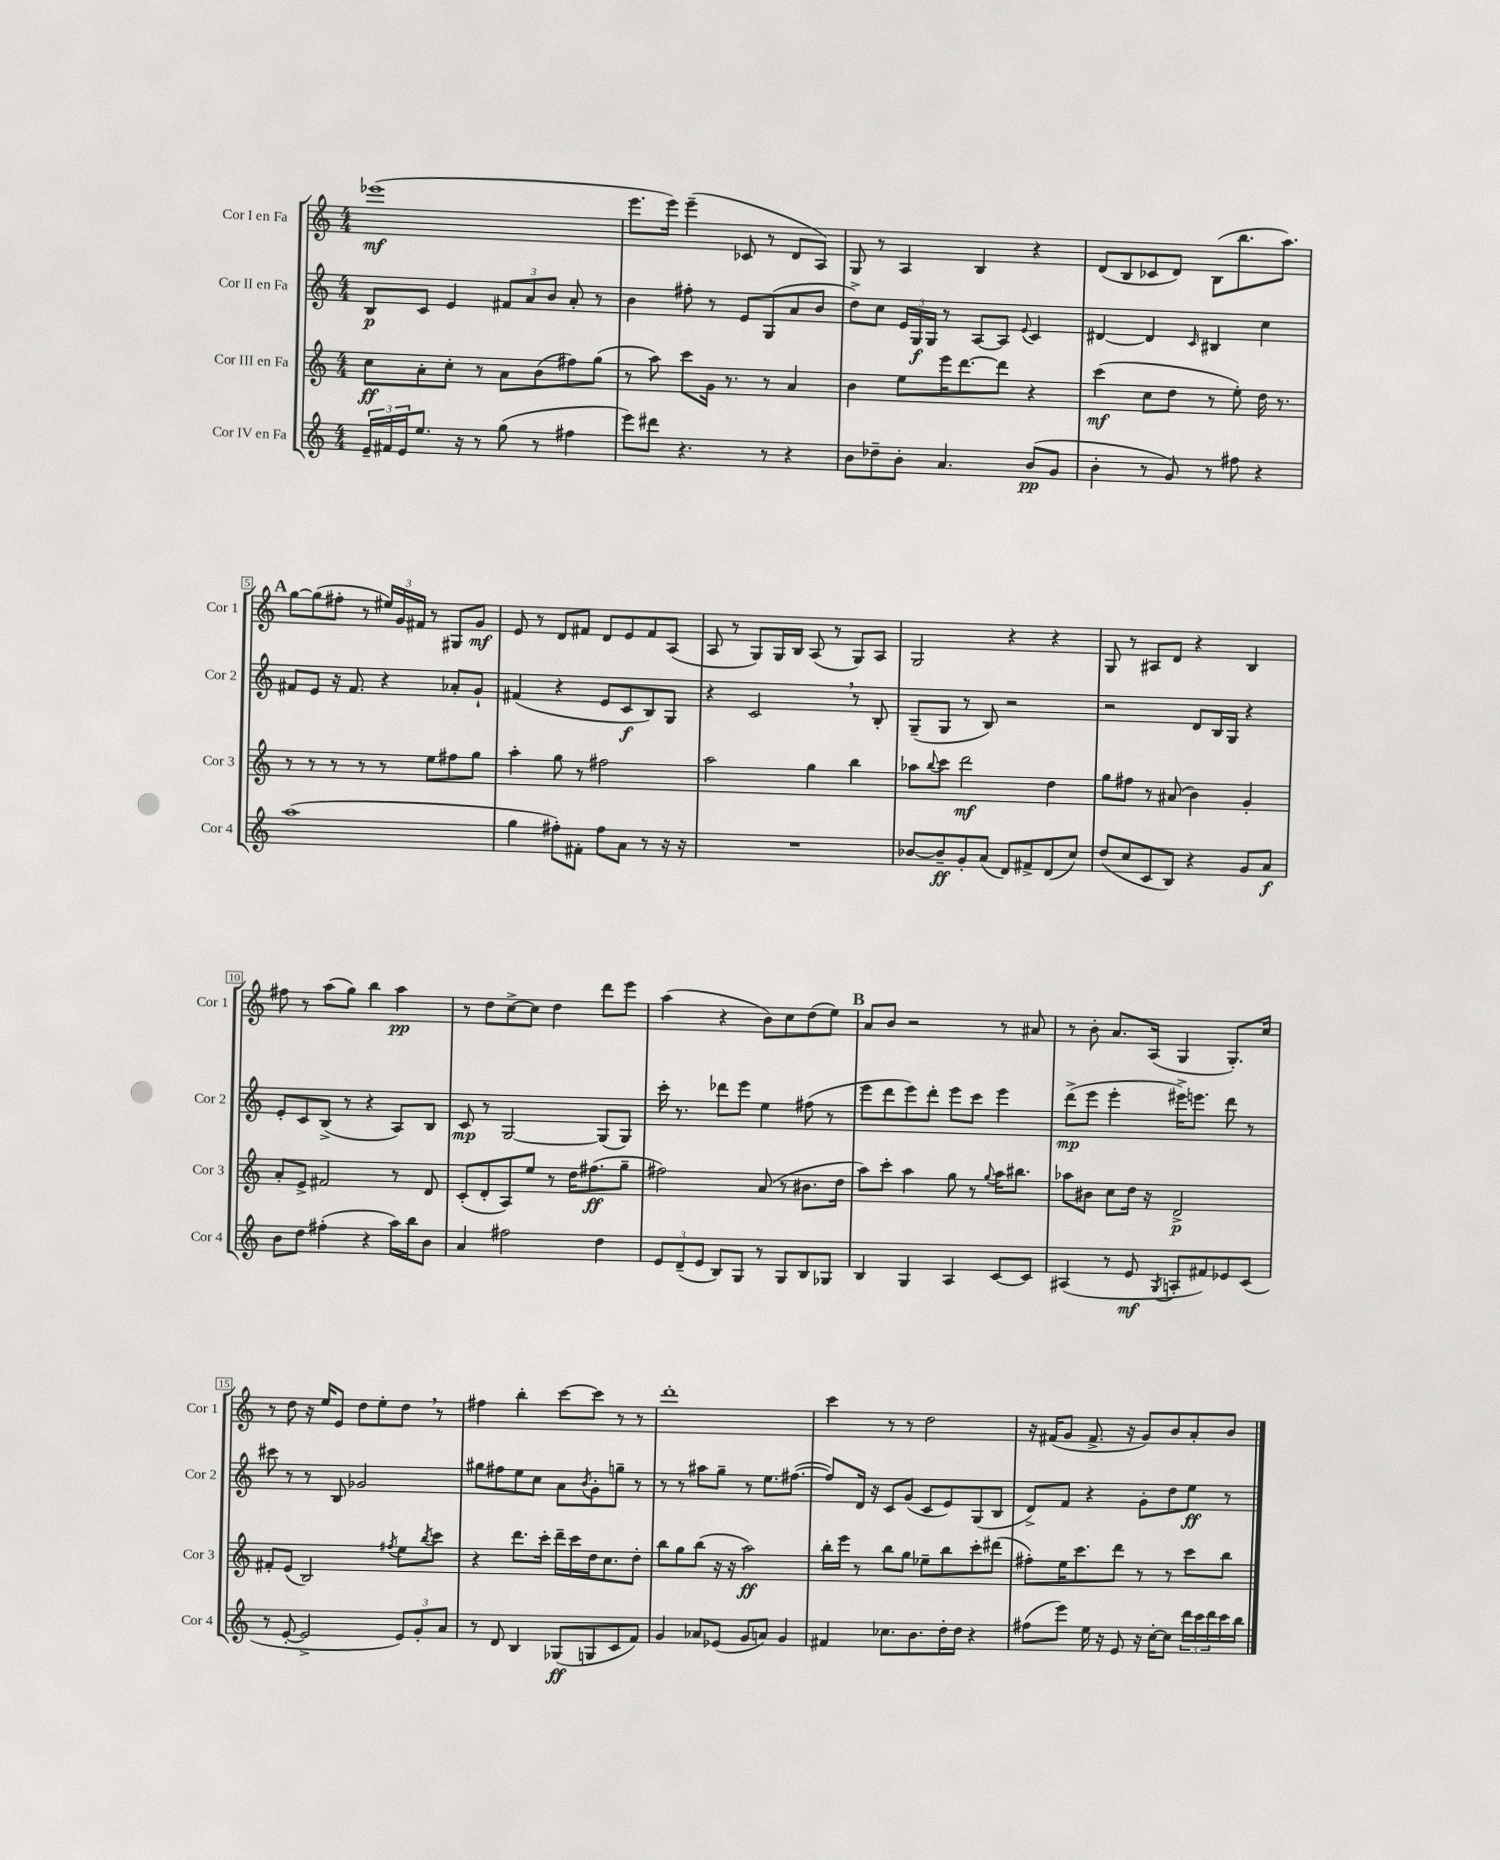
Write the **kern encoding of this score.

**kern	**kern	**kern	**kern
*staff4	*staff3	*staff2	*staff1
*clefG2	*clefG2	*clefG2	*clefG2
*k[]	*k[]	*k[]	*k[]
*M4/4	*M4/4	*M4/4	*M4/4
24e~	8cc	8B	(1eee-
24f#	.	.	.
24e	.	.	.
8.ee	8a'	8c	.
.	8cc'	4e	.
16r	.	.	.
8r	8r	.	.
(8gg	8a	12f#	.
.	.	12a	.
8r	(8b	.	.
.	.	12b	.
4ff#	8ff#)	8a'	.
.	(8gg	8r	.
=	=	=	=
8eee)	8r	4b	8.eee
8ddd#	8aa)	.	.
.	.	.	16eee)
4.r	8ccc	8ff#'	(4eee~
.	16g	8r	.
.	8.r	.	.
.	.	8e	8c-
8r	8r	(8G	8r
4r	4a	8a	8d
.	.	8b	8A)
=	=	=	=
8b	4b	8dd^)	8G
8dd-~	.	8cc	8r
8b'	8ee	24e	4A
.	.	24G	.
.	.	24G	.
4.a	16eee	8r	.
.	[8.ddd	.	.
.	.	[8A	4B
.	8ddd]	8A]	.
.	.	8qqe	.
(8b	4r	4c	4r
8g	.	.	.
=	=	=	=
4b'	(4ccc	[4d#	(8d
.	.	.	8B
8r	8cc	4d#]	8c-
8g)	8dd	.	8d)
.	.	16qqc	.
8r	8r	4B#	(8B
8ff#	8ee')	.	8.bb
4r	16dd	4cc	.
.	8.r	.	8.aa)
=	=	=	=
(1aa	8r	8f#	[8gg
.	8r	8e	(8gg]
.	8r	16r	8ff#'
.	.	8.f#	.
.	8r	.	8r
.	8r	4r	24ee#)
.	.	.	24g
.	.	.	24f#
.	8ee	.	8r
.	8ff#	8a-'	8G#
.	8gg	8g`	8g
=	=	=	=
4gg	4aa'	(4f#	8e
.	.	.	8r
8ff#')	8gg	4r	8d
8f#'	8r	.	8f#
8ff#	2ff#	8e	8d
8a	.	8c	8e
8r	.	8B)	8f#
16r	.	8G	(8A
16r	.	.	.
=	=	=	=
1r	2aa	4r	8A
.	.	.	8r
.	.	2c	8G)
.	.	.	16G
.	.	.	16B
.	4gg	.	(8A
.	.	.	8r
.	4bb	8r	8G)
.	.	8B'	8A
=	=	=	=
[8b-	8aa-	(8G~	2G
.	8qqbb	.	.
8b-~]	8ccc	8G	.
8g'	2ddd	8r	.
(8a	.	8B)	.
8d)	.	2r	4r
8f#^	.	.	.
(8d	4dd	.	4r
8cc)	.	.	.
=	=	=	=
(8dd	8gg	2r	8G
8cc	8ff#	.	8r
8c	8r	.	8A#
8B)	(8a#	.	8d
4r	4b)	8d	4r
.	.	16B	.
.	.	16G	.
8g	4g'	4r	4B
8a	.	.	.
=	=	=	=
8b	8a'	8e'	8ff#
8dd	8e^	8c	8r
(4ff#'	2f#	(8B^	(8aa
.	.	8r	8gg)
4r	.	4r	4bb
16aa)	8r	8A)	4aa
16bb	.	.	.
8b	8d	8B	.
=	=	=	=
4a	(8c'	8c	8r
.	8d'	8r	8dd
2ff#	8A)	[2G	[8cc^
.	8ee	.	8cc]
.	8r	.	4dd
.	16dd	.	.
.	(8.ff#	.	.
4dd	.	(8G]	8ddd
.	8gg~	8G)	8eee
=	=	=	=
12e	2ff#)	16ccc'	(4aa
.	.	8.r	.
(12d~	.	.	.
12e	.	.	.
8B)	.	8ddd-	4r
8G	.	8eee	.
8r	(8a	4ee	8b)
8G	8r	.	8cc
8B	8.b#	(8ff#	(8dd
8G-	.	8r	8ee)
.	16dd	.	.
=	=	=	=
4B	8aa)	8eee	8a
.	8ccc'	8ddd	8b
4G	4aa	8eee)	2r
.	.	8ddd'	.
4A	8gg	8eee	.
.	8r	8ccc	.
.	8qqgg	.	.
[8c	16aa	4eee	8r
.	8.bb#	.	.
8c]	.	.	8a#
=	=	=	=
(4A#	8aa-	(8ddd^	8r
.	8b#	8eee	8b'
8r	8cc	4eee'	8.a
8e	16dd	.	.
.	16r	.	(16A
8qG	.	.	.
8A'	2d^	16eee#^)	4G
.	.	8.eee	.
8f#)	.	.	.
8e-	.	8ddd	8.G')
(8c	.	8r	.
.	.	.	16cc
=	=	=	=
8r	8f#'	8ccc#	8r
[8e'	(8e	8r	8dd
2e^]	2B)	8r	16r
.	.	.	16ee
.	.	8B	8e
.	.	2g-	8dd
.	.	.	8ee'
.	8qff#	.	.
12e)	8ee	.	8dd
12g'	.	.	.
.	8qbb	.	.
.	8ccc	.	8r
12a	.	.	.
=	=	=	=
8r	4r	8gg#	4ff#
8d	.	8ff#	.
4B	8.ddd	8ee	4bb'
.	.	8cc	.
.	16ccc'	.	.
(8G-	16ddd~	8a	[8ccc
.	16ccc	.	.
.	.	8qb	.
8G	16dd	8g'	8ccc]
.	8.cc	.	.
8c	.	8gg~	8r
8f)	8dd'	8r	8r
=	=	=	=
4g	8bb	8r	1ddd'
.	8gg	8r	.
8a-	(8bb	8aa#	.
(8e-	16r	8gg~	.
.	16r	.	.
8g	2aa)	8r	.
8a)	.	8.ee	.
4g	.	.	.
.	.	([8.ff#	.
=	=	=	=
4f#	16bb'	8ff#])	4ccc
.	16eee	.	.
.	8r	16d	.
.	.	16r	.
8.cc-	8bb	8c	8r
.	8gg	(8g	8r
8.b	.	.	.
.	8ee-~	8c	2dd
16dd'	8bb	8e)	.
16dd	.	.	.
4r	8ccc'	(8G	.
.	(8ddd#	8B	.
=	=	=	=
(8ff#	8ff#')	8d^)	16r
.	.	.	(16f#
8eee)	16ee	8f	8g
.	8.ccc	.	.
16ee	.	4r	8.f#^
16r	.	.	.
8e	8ddd	.	.
.	.	.	16r
16r	8r	8g'	8g)
[16cc'	.	.	.
8cc]	8r	8dd	8b
24ddd	8ccc	8ee	8a'
24ccc	.	.	.
24ddd	.	.	.
16ccc	8bb	8r	8b
16bb	.	.	.
==	==	==	==
*-	*-	*-	*-
